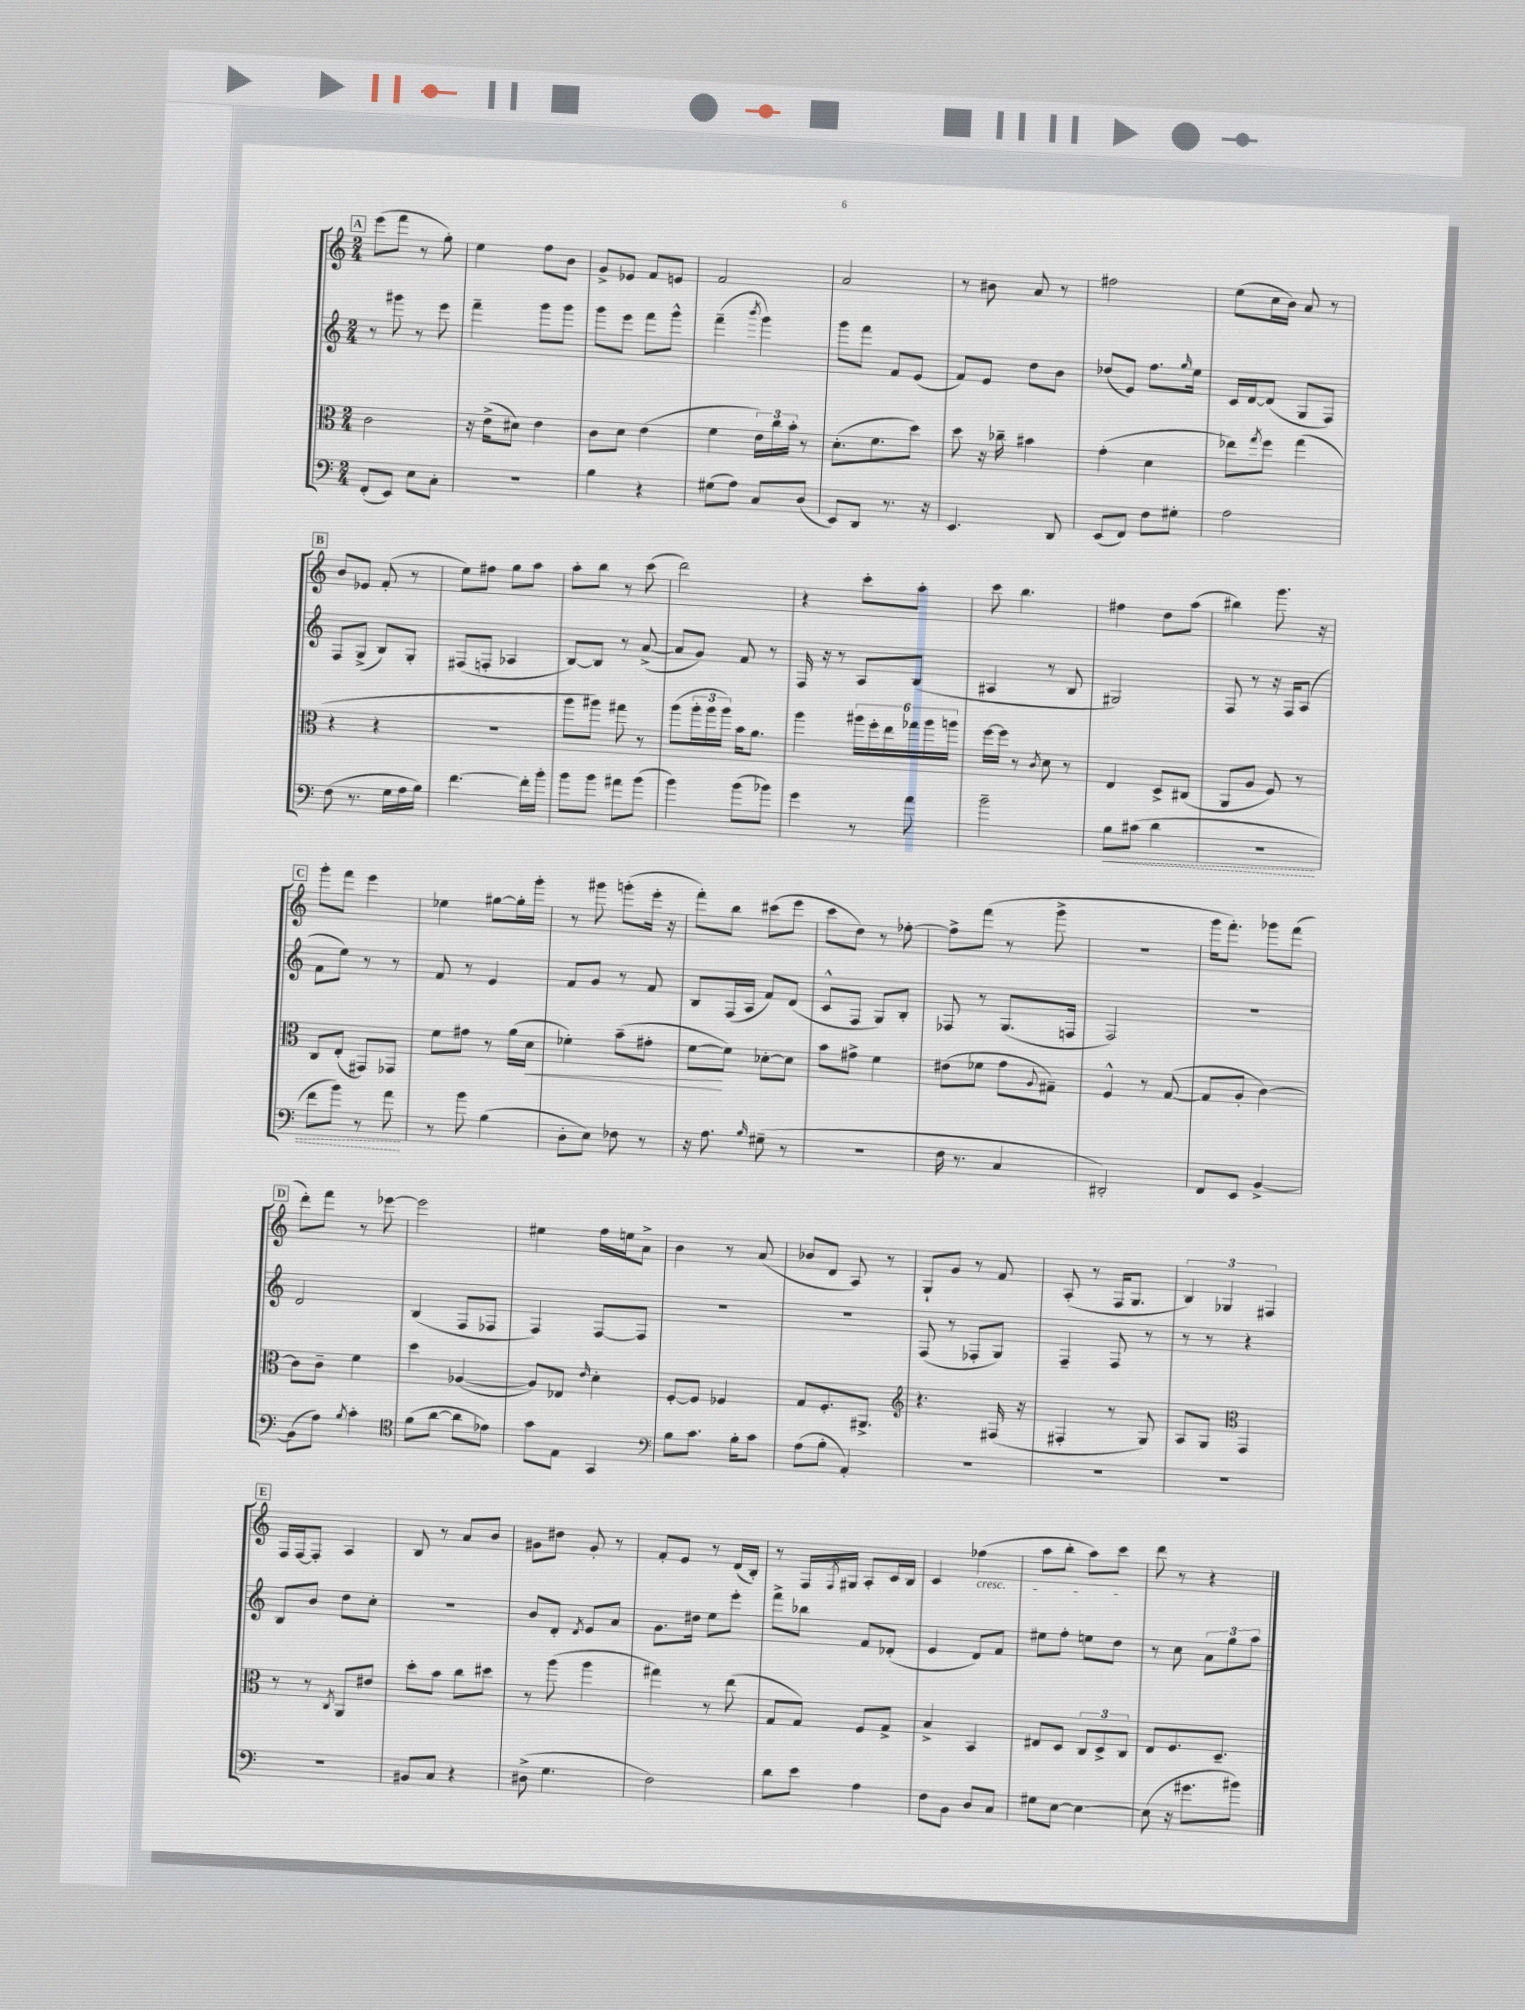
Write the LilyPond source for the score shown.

<<
\new StaffGroup <<
\new Staff = "s0" {
    \clef treble \key c \major \numericTimeSignature \time 2/4
    \mark \markup { \box "A" } e'''8( f'''8 r8 g''8-.) |
    e''4 f''8 b'8 |
    g'8-> ees'8 f'8 e'8 |
    f'2 |
    a'2 |
    r8 bis'8 a'8 r8 |
    fis''2 |
    e''8( c''16 b'16) a'8 r8 |
    \mark \markup { \box "B" } b'8 ees'8 f'8-.( r8 |
    e''8) fis''8 g''8 a''8 |
    a''8-. b''8 r8 c'''8( |
    d'''2) |
    r4 c'''8-. a''8-. |
    c'''8 b''4. |
    fis''4 d''8 a''8( |
    bis''4) g'''8. r16 |
    \mark \markup { \box "C" } g'''8-. f'''8 e'''4 |
    ees''4 gis''8~ gis''16-. g'''16-. |
    r8 gis'''8 g'''8-.( e'''16-. r16 |
    f'''8-.) b''8 cis'''8( e'''8 |
    c'''8 d''8) r8 fes''8~-. |
    fes''8-> f'''8( r8 g'''8-> |
    r2 |
    g'''16 f'''8.-.) ges'''8 f'''8( |
    \mark \markup { \box "D" } d'''8-.) f'''8 r8 ees'''8~ |
    ees'''2 |
    eis''4 f''16 e''16 a'8-> |
    b'4 r8 a'8( |
    bes'8 d'8 a8) r8 |
    g8-! g'8 r8 f'8 |
    a8-.( r8 f16 g8. |
    \tuplet 3/2 { b4) ges4 fis4 } |
    \mark \markup { \box "E" } f16 f16~ f8-. a4 |
    b8 r8 a'8 b'8 |
    gis'8 dis''8 gis'8-. r8 |
    f'8-. e'8 r8 d'16( b16-.) |
    r8 f16 \acciaccatura { f8 } gis16 a8-. c'16 b16 |
    c'4 fes''4\cresc( |
    a''8 b''8-. a''8) c'''8\! |
    d'''8 r8 r4 \bar "|." |
}
\new Staff = "s1" {
    \clef treble \key c \major \numericTimeSignature \time 2/4
    \mark \markup { \box "A" } r8 gis'''8 r8 e'''8 |
    f'''4-- g'''8 g'''8 |
    g'''8 e'''8 f'''8 g'''8-^ |
    f'''4--( \acciaccatura { b'''8 } g'''4) |
    g'''8 f'''8 f'8 e'8( |
    f'8) e'8 d''8 b'8 |
    des''8( e'8) f''8. \grace { g''16 } e''16 |
    c'16 d'16~ d'8( g8 f8) |
    \mark \markup { \box "B" } f8 g8->( b8) g8-. |
    fis8( f8-. aes4 |
    b8~) b8 r8 a'8~->( |
    a'8 g'8) f'8 r8 |
    f16 r16 r8 a8 b8( |
    ais4 r8 b8 |
    gis2) |
    f8 r8 r16 f16 a8( |
    \mark \markup { \box "C" } f'8 e''8) r8 r8 |
    f'8 r8 e'4 |
    f'8 g'8 r8 f'8 |
    b8 f16( a16 f'8) d'8( |
    c'8-^ f8 g8) b8-. |
    fes8 r8 g8.( f16 |
    f2) |
    R2 |
    \mark \markup { \box "D" } d'2 |
    b4( f8 fes8 |
    f4) f8~ f8 |
    R2 |
    R2 |
    f8( r8 fes8-. g8) |
    f4-- f8 r8 |
    r8 r8 r4 |
    \mark \markup { \box "E" } b8 b'8 d''8 c''8-. |
    r2 |
    b'8 d'8-. \acciaccatura { d'8 } e'8 a'8 |
    g'8. dis''16 e''8 e'''8-. |
    f'''8-> bes''8 f'8 des'8-.( |
    e'4 d'8) f'8 |
    eis''8 f''8-. e''8 d''8 |
    r8 c''8 \tuplet 3/2 { a'8 g''8 a''8 } \bar "|." |
}
\new Staff = "s2" {
    \clef alto \key c \major \numericTimeSignature \time 2/4
    \mark \markup { \box "A" } c'2 |
    r16 e'16->( dis'8) e'4 |
    c'8 d'8 e'4( |
    f'4 \tuplet 3/2 { e'16) c''16 b'16-. } r8 |
    d'8.-.( f'8. d''8) |
    d''8 r16 ces''16-- bis'4 |
    g'4-.( d'4 |
    ees''8) \acciaccatura { g''8 } f''8 g''4( |
    \mark \markup { \box "B" } r4 r4 |
    R2 |
    a''8 ais''8) gis''8 r8 |
    a''8( \tuplet 3/2 { a''16-. a''16 a''16) } b'16 a'8. |
    a''4 \tuplet 6/4 { ais''16 f''16-. e''16 ges''16 ais''16 a''16 } |
    f''16~ f''16 r8 \acciaccatura { c'8 } d'8 r8 |
    e4 d8-> cis8( |
    a,8 a8 f8) r8 |
    \mark \markup { \box "C" } c8 e8-.( gis,8) ges,8 |
    f'8 gis'8 r8 a'16( d'16\< |
    fes'4-.) b'8--( gis'8-. |
    f'8~\! f'8) des'8~-. des'8 |
    b'8 gis'8-> f'4 |
    eis'8( fes'8 g'8 \appoggiatura { a8 } gis8--) |
    f4-^ r8 g8~( |
    g8 a8-. c'4~) |
    \mark \markup { \box "D" } c'8 c'8-- f'4 |
    d''4 aes4~( |
    aes8) ees8 \grace { e'16 } d'4-. |
    f8~-. f8 fes4 |
    g8 f8.-. ais,8.-> |
    \clef treble r4. fis16( r16 |
    fis4-. r8 g8) |
    a8 g8 \clef alto g,4 |
    \mark \markup { \box "E" } r8 r8 \acciaccatura { c8 } a,8 eis'8 |
    d''8-. b'8 c''8 dis''8 |
    r8 a''8( a''4 |
    gis''4) r8 e''8( |
    g8 g8) f8 g8-> |
    b4-> b,4 |
    eis8 d8 \tuplet 3/2 { c8 d8-> c8 } |
    e8 f8. d8.-- \bar "|." |
}
\new Staff = "s3" {
    \clef bass \key c \major \numericTimeSignature \time 2/4
    \mark \markup { \box "A" } f,8-.( e,8) e8 c8-. |
    R2 |
    b4 r4 |
    gis8( a8) c8 d8( |
    e,8) d,8 r8. r16 |
    e,4. d,8 |
    e,8( f,8) f8 gis8-. |
    a2 |
    \mark \markup { \box "B" } f8( r8. g16 a16 b16) |
    f'4.~ f'16-. b'16-. |
    b'8 b'8 ais'8 b'8( |
    b'4) b'8( bes'8) |
    g'4 r8 a'8 |
    b'2-- |
    \once \override Hairpin.style = #'dashed-line b8\< cis'8( d'4 |
    R2 |
    \mark \markup { \box "C" } f'8 b'8) r8 a'8\! |
    r8 b'8 b4( |
    d8-. e8) fes8 r8 |
    r16 a8. \grace { b16 } gis8--( r8 |
    R2 |
    f16 r8. c4 |
    dis,2-.) |
    f,8 e,8 b,4~-> |
    \mark \markup { \box "D" } b,8( a8) \acciaccatura { b8 } c'4-. |
    \clef tenor f'8( a'8~ a'8 ees'8) |
    g'8 e8 g,4 |
    \clef bass b8 c'8. b16-. c'8 |
    a8( b8-. a,4-.) |
    R2 |
    R2 |
    R2 |
    \mark \markup { \box "E" } R2 |
    bis,8 c8 r4 |
    dis8->( g4. |
    f2) |
    d'8 e'8 a4 |
    f8 b,8 d8 c8 |
    gis8 e8~ e4~ |
    e8( r16 gis'8. bis'8) \bar "|." |
}
>>
>>
